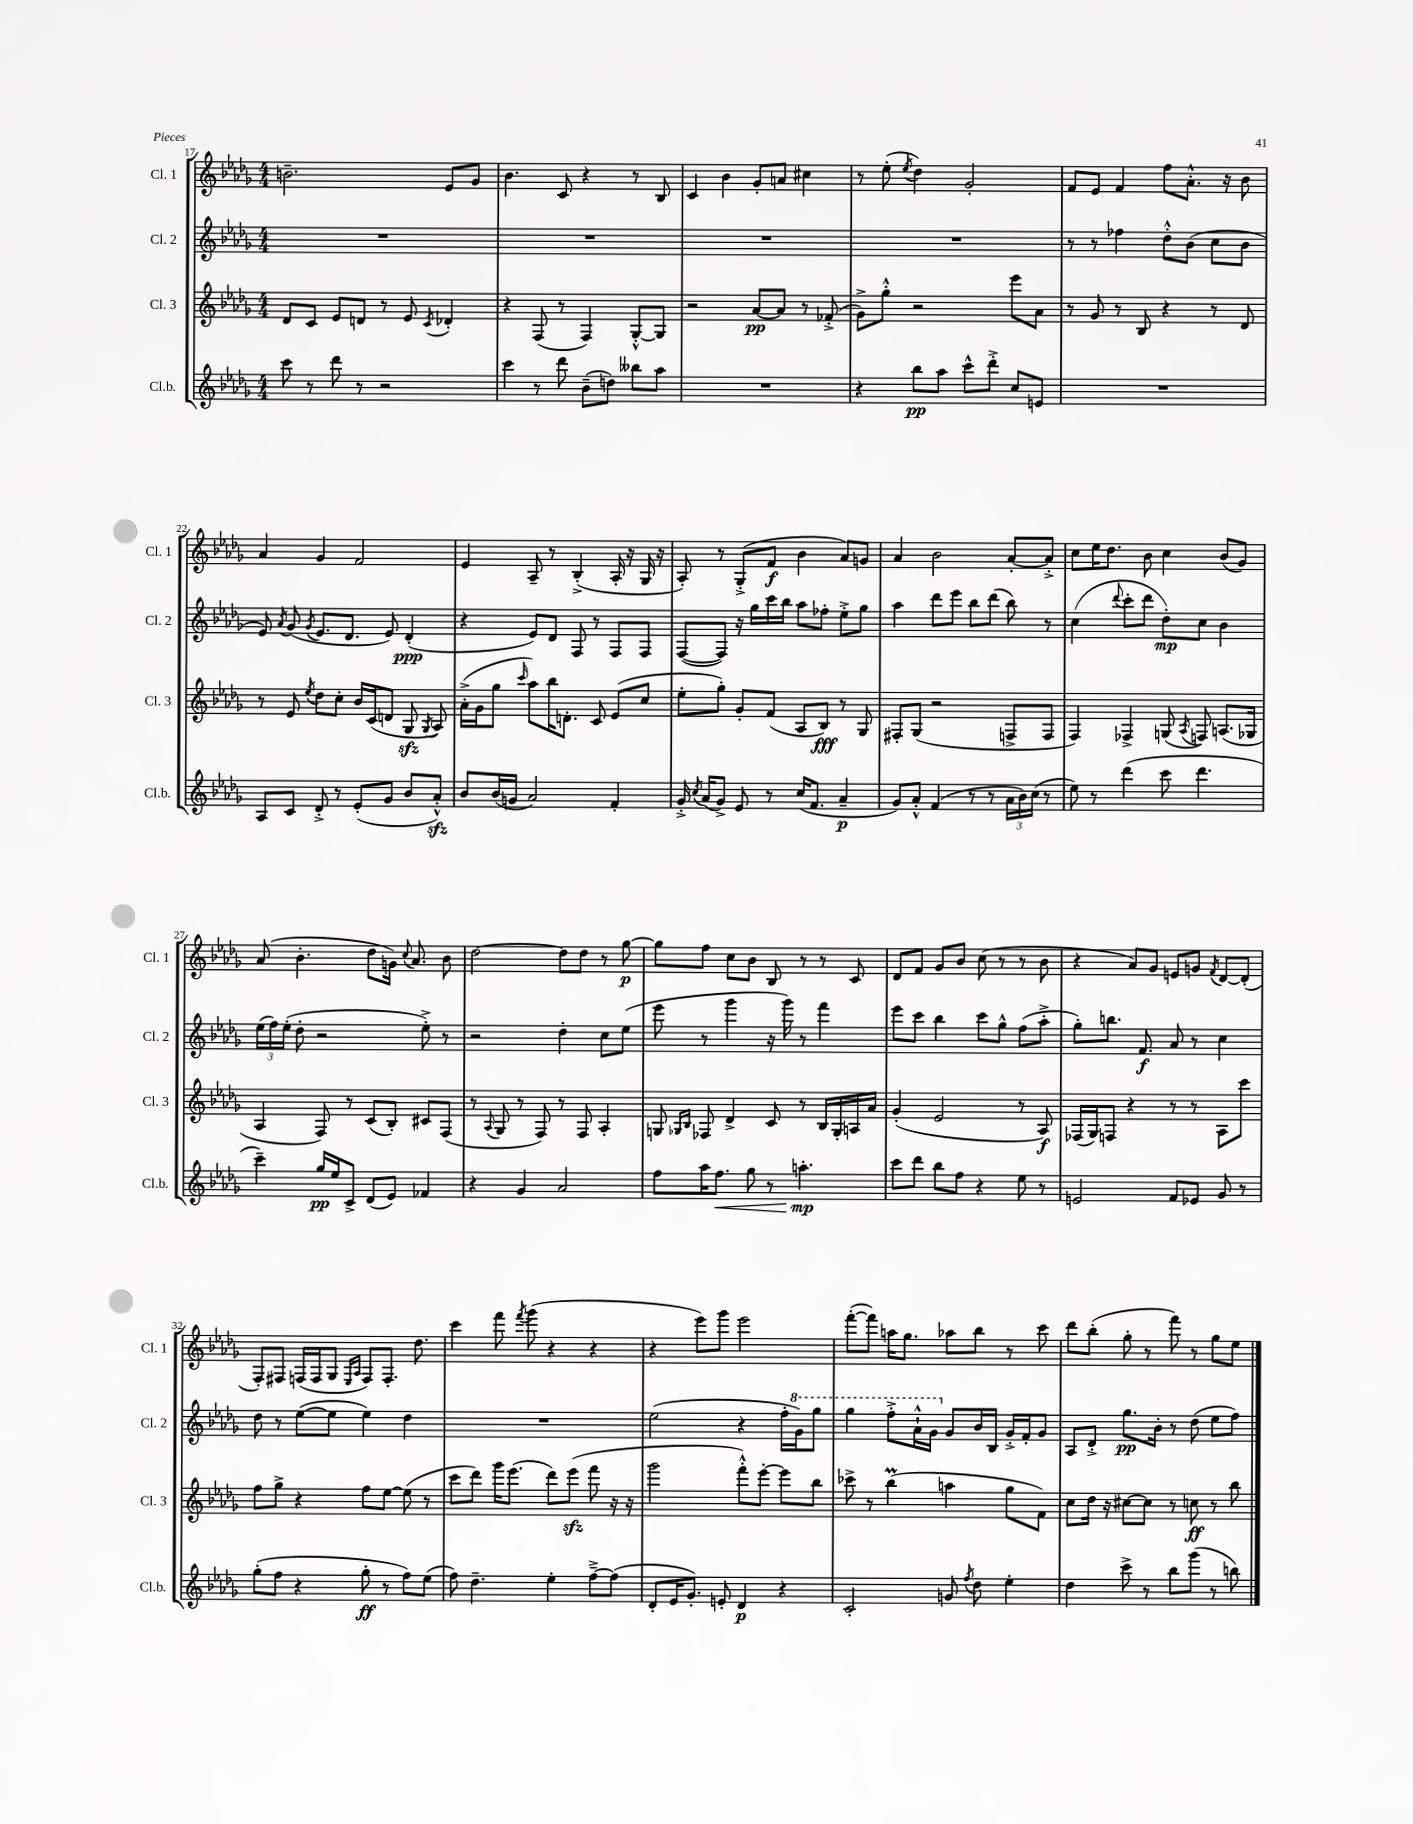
<<
\new StaffGroup <<
\new Staff = "s0" \with { instrumentName = "Cl. 1" shortInstrumentName = "Cl. 1" } {
    \clef treble \key des \major \numericTimeSignature \time 4/4
    \autoBeamOff b'2.-- ees'8[ ges'8] |
    bes'4. c'8 r4 r8 bes8 |
    c'4 bes'4 ges'8[-. a'8] cis''4 |
    r8 ees''8-.( \acciaccatura { ees''8 } des''4) ges'2-. |
    f'8[ ees'8] f'4 f''8[ aes'8.]-.-^ r16 bes'8 |
    aes'4 ges'4 f'2 |
    ees'4 aes8-- r8 bes4-.->( aes16-. r16 ges16 r16 |
    aes8-.) r8 ges8[-.->( f'8]\f bes'4 aes'8[) g'8] |
    aes'4 bes'2 aes'8[~-. aes'8]-.-> |
    c''8[ ees''16 des''8.] bes'8 c''4 bes'8[( ges'8]) |
    aes'8( bes'4.-. des''8[ g'16]) \appoggiatura { c''8 } aes'8. bes'8 |
    des''2~ des''8[ des''8] r8 ges''8~\p |
    ges''8[ f''8] c''8[ bes'8] bes8 r8 r8 c'8 |
    des'8[ f'8] ges'8[ bes'8] c''8( r8 r8 bes'8 |
    r4 aes'8[) ges'8] e'8[ g'8] \acciaccatura { f'8 } des'8[~ des'8]-.( |
    f8[-.) fis8] f16[( f16 ges8] \grace { ees16[ aes16] } f8[) f8.]-. des''8. |
    c'''4 f'''8 \acciaccatura { f'''8 } ges'''8( r4 r4 |
    r4 ees'''8[) ges'''8] ees'''2 |
    f'''8[~-.( f'''8]) a''16[ ges''8.] aes''8[ bes''8] r8 c'''8 |
    des'''8[ bes''8]-.( ges''8-. r8 f'''8) r8 ges''8[ ees''8] \bar "|." |
}
\new Staff = "s1" \with { instrumentName = "Cl. 2" shortInstrumentName = "Cl. 2" } {
    \clef treble \key des \major \numericTimeSignature \time 4/4
    \autoBeamOff R1 |
    R1 |
    R1 |
    R1 |
    r8 r8 fes''4 des''8[-.-^ bes'8]( c''8[ bes'8] |
    ees'8) \acciaccatura { aes'8 } ges'8( \acciaccatura { ges'8 } ees'8.[ des'8.] ees'8) des'4-.\ppp( |
    r4 ees'8[) des'8] f8 r8 f8[ f8] |
    f8[~( f8]) r16 ges''16[ c'''16 bes''16] aes''8[ fes''8]-. ees''8[-.-> ges''8] |
    aes''4 des'''8[ ees'''8] bes''8[ des'''8]( bes''8) r8 |
    c''4( \appoggiatura { des'''8 } c'''8[-. des'''8] des''8[-.\mp) c''8] bes'4 |
    \tuplet 3/2 { ees''16[( f''16) ees''16]-.( } des''8-. r2 ees''8-.->) r8 |
    r2 des''4-. c''8[ ees''8]( |
    ees'''8 r8 ges'''4 r16 ges'''16) r8 f'''4 |
    ees'''8[ c'''8] bes''4 c'''8[ ges''8]-^ f''8[( aes''8]-.-> |
    ges''8[-.) b''8.] f'8.\f aes'8 r8 c''4 |
    des''8 r8 ees''8[~( ees''8] ees''4) des''4 |
    R1 |
    ees''2( r4 f''16[-. \ottava #1 ges''16) ges'''8] |
    ges'''4 f'''8[-.-> aes''16-!-^ ges''16] \ottava #0 ges'8[ bes'16 bes16] ges'16[-.-> f'16-. ges'8] |
    aes8[ des'8]-.-> ges''8.[\pp bes'16]-. r8 des''8( ees''8[ f''8]) \bar "|." |
}
\new Staff = "s2" \with { instrumentName = "Cl. 3" shortInstrumentName = "Cl. 3" } {
    \clef treble \key des \major \numericTimeSignature \time 4/4
    \autoBeamOff des'8[ c'8] ees'8[ d'8] r8 ees'8 \acciaccatura { c'8 } des'4-. |
    r4 f8( r8 f4) ges8[~-.-^ ges8] |
    r2 aes'8[~\pp aes'8] r8 fes'8-.->( |
    ges'8[->) ges''8]-.-^ r2 ees'''8[ aes'8] |
    r8 ges'8 r8 bes8 r4 r8 des'8 |
    r8 ees'8 \acciaccatura { ees''8 } des''8[ c''8]-. bes'16[ c'16( d'8] ges8\sfz \acciaccatura { ges8 } aes8) |
    aes'16[-.->( ges'16 ges''8] \grace { c'''16 } aes''8[) bes''16 d'8.]-. c'8 ees'8[( c''8] |
    ees''8[-. ges''8]-.) ges'8[-. f'8]( aes8[ bes8]\fff) r8 ges8 |
    fis8[-. ges8]( r2 f8[-> f8] |
    f4) fes4-> g8( \acciaccatura { aes8 } f8) a8.[( ges16] |
    aes4 f8) r8 c'8[( bes8]-.) cis'8[ f8]( |
    r8 \appoggiatura { aes8 } ges8 r8 f8) r8 f8 aes4-. |
    g8 \grace { ges16[ bes16] } fes8 des'4-> c'8 r8 bes16[ ges16-. a16 aes'16] |
    ges'4-.( ees'2 r8 aes8\f) |
    fes16[( ges16) f8] r4 r8 r8 aes8[ c'''8] |
    f''8[ ges''8]-> r4 f''8[ ees''8]~ ees''8( r8 |
    c'''8[ des'''8]) ges'''16[ ees'''8.]( des'''8[) ees'''8]\sfz( f'''8 r16 r16 |
    ges'''2 f'''8[-.-^) ees'''8]~-. ees'''8[ bes''8] |
    ces'''8-> r8 bes''4\prall( a''4 ges''8[ f'8]) |
    c''8[ des''16] r16 cis''8[~ cis''8] r8 c''8\ff r8 bes''8 \bar "|." |
}
\new Staff = "s3" \with { instrumentName = "Cl.b." shortInstrumentName = "Cl.b." } {
    \clef treble \key des \major \numericTimeSignature \time 4/4
    \autoBeamOff c'''8 r8 des'''8 r8 r2 |
    c'''4 r8 des'''8 bes'8[--( d''8]) beses''8[ aes''8] |
    R1 |
    r4 bes''8[\pp aes''8] c'''8[-^ des'''8]-.-> c''8[ e'8] |
    R1 |
    aes8[ c'8] des'8-.-> r8 ees'8[-.( ges'8] bes'8[ aes'8]-.-^\sfz) |
    bes'8[ bes'16( g'16] aes'2) f'4-. |
    ges'16-.-> \acciaccatura { c''8 } aes'16[( ges'8]->) ees'8 r8 c''16[( f'8.] aes'4--\p |
    ges'8[) aes'8]-.-^ f'4( r8 r8 \tuplet 3/2 { aes'16[ bes'16) c''16]( } r8 |
    ees''8) r8 des'''4( c'''8 des'''4. |
    c'''4--) ges''16[\pp ees''16 c'8]-> des'8[( ees'8]) fes'4 |
    r4 ges'4 aes'2 |
    f''8[ aes''16 f''8.]\< ges''8 r8 a''4.-.\mp\! |
    c'''8[ des'''8] bes''8[ f''8] r4 ees''8 r8 |
    e'2 f'8[ ees'8] ges'8 r8 |
    ges''8[-.( f''8] r4 ges''8-.\ff r8 f''8[) ees''8]( |
    f''8) des''4.-- ees''4-. f''8[~---> f''8]( |
    des'8[-. ees'16 ges'8.]-.) e'8-. des'4\p r4 |
    c'2-. g'8 \acciaccatura { f''8 } des''8 ees''4-. |
    des''4 c'''8-> r8 bes''8[ ges'''8]( r8 b''8) \bar "|." |
}
>>
>>
\layout { \context { \Score currentBarNumber = #17 } }
